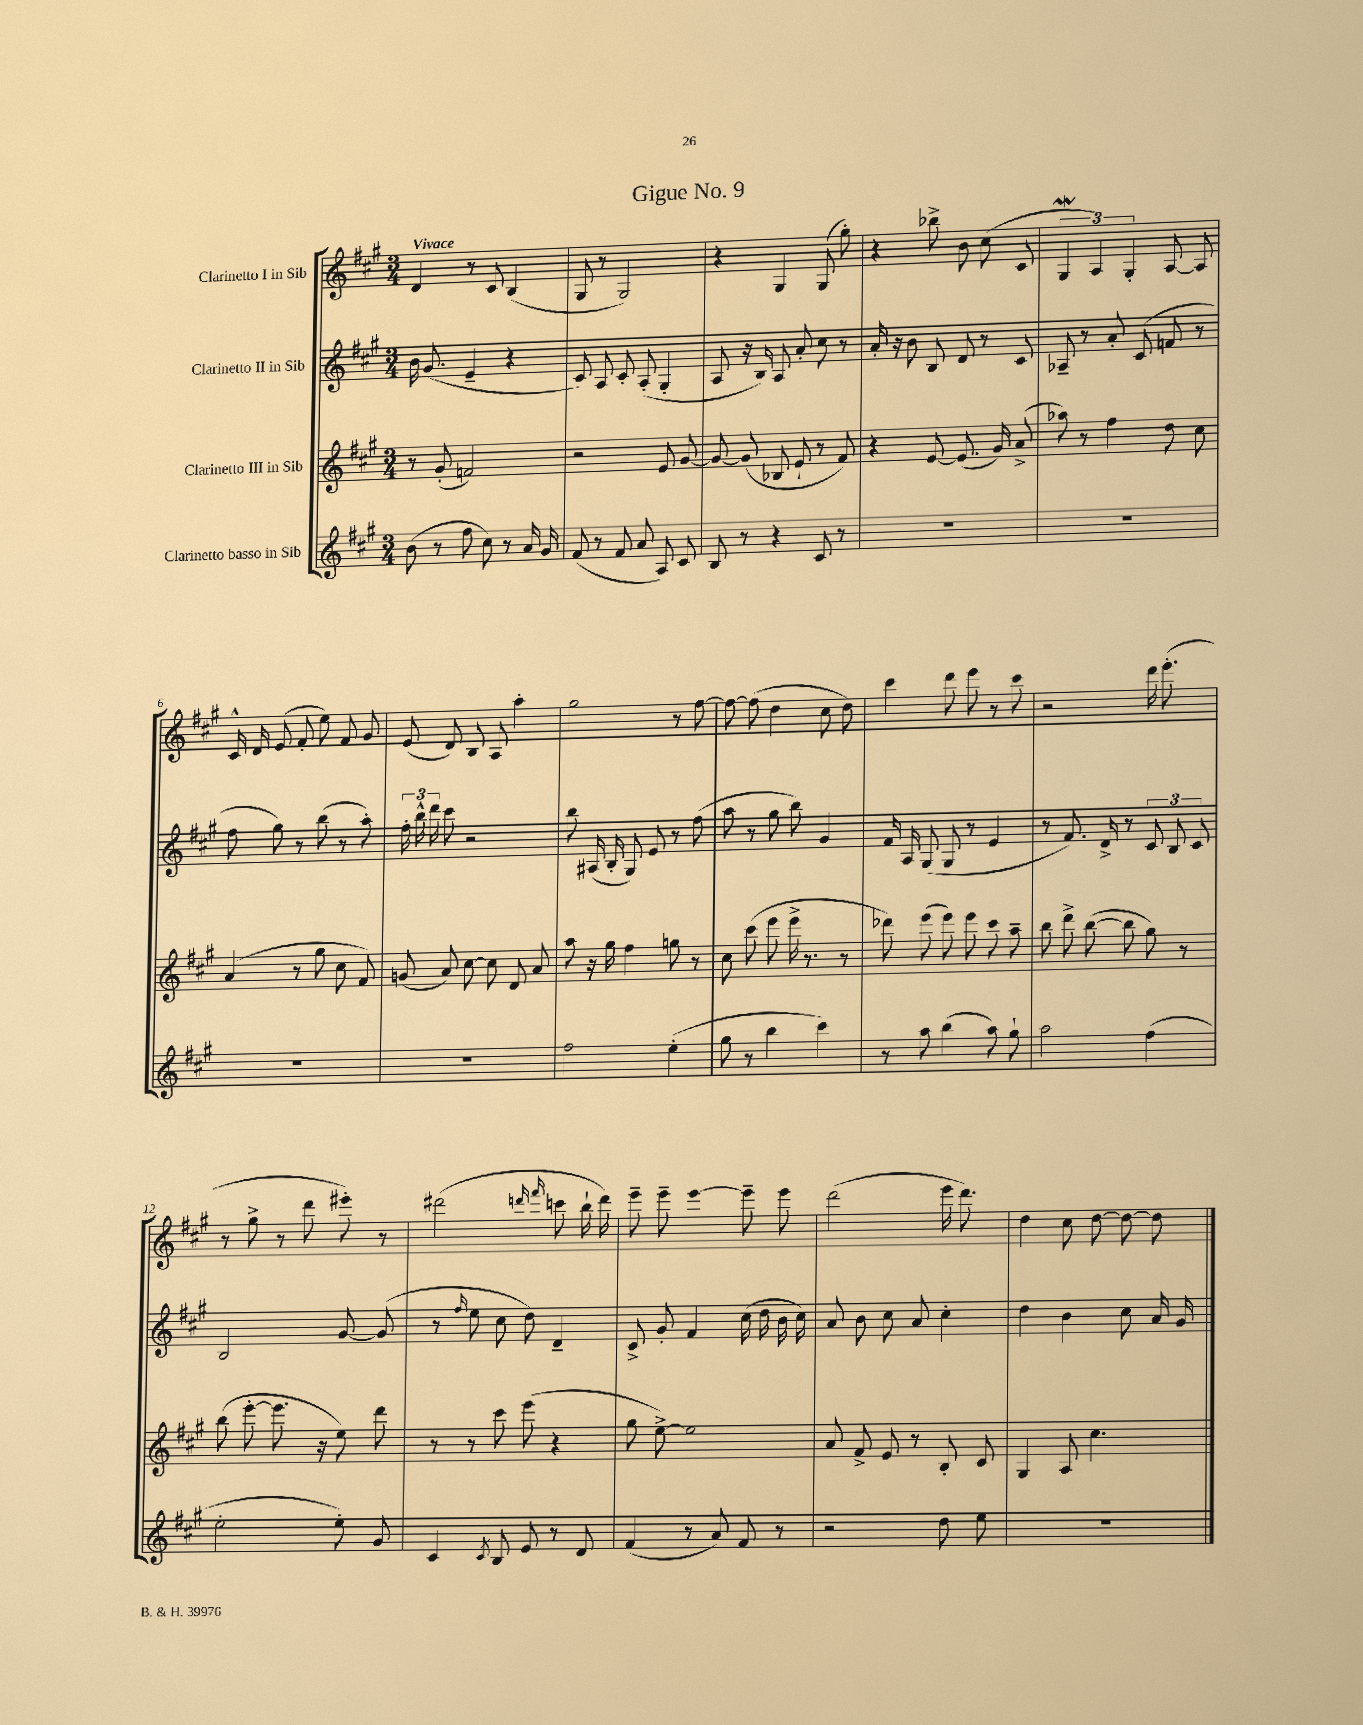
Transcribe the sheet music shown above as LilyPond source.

\header { title = "Gigue No. 9" }
<<
\new StaffGroup <<
\new Staff = "s0" \with { instrumentName = "Clarinetto I in Sib" } {
    \clef treble \key a \major \numericTimeSignature \time 3/4 \tempo "Vivace"
    \autoBeamOff d'4 r8 cis'8 b4( |
    gis8 r8 gis2) |
    r4 gis4 gis8( gis''8-.) |
    r4 bes''8-> b'8 cis''8( cis'8 |
    \tuplet 3/2 { gis4\mordent a4) gis4-. } a8~ a8 |
    cis'16-^ d'16 e'8( fis'8-. e''8) fis'8 gis'8 |
    e'8( d'8) b8 a8 a''4-. |
    gis''2 r8 fis''8~ |
    fis''8~ fis''8( d''4 cis''8 d''8) |
    cis'''4 d'''8 e'''8 r8 cis'''8 |
    r2 d'''16 e'''8.-.( |
    r8 gis''8-> r8 d'''8 eis'''8-.) r8 |
    dis'''2( \grace { d'''16 fis'''16 } c'''8 b''16-! d'''16) |
    e'''8-- e'''8-- e'''4~ e'''8-- e'''8 |
    d'''2( e'''16 d'''8.) |
    d''4 cis''8 d''8~ d''8~ d''8 \bar "|." |
}
\new Staff = "s1" \with { instrumentName = "Clarinetto II in Sib" } {
    \clef treble \key a \major \numericTimeSignature \time 3/4
    \autoBeamOff b'16 gis'8.( e'4-- r4 |
    cis'8) a8 cis'8-. a8-.( gis4-. |
    a8 r16 b16) a8 a'8-. cis''8 r8 |
    a'16-. r16 b'8 b8 d'8 r8 cis'8 |
    aes8-- r8 a'8-. cis'8( f'8 r8 |
    fis''8 gis''8) r8 b''8( r8 a''8-.) |
    \tuplet 3/2 { fis''16-. b''16-^ d'''16 } cis'''8 r2 |
    b''8 ais16( b16-. gis8) e'8 r8 fis''8( |
    a''8 r8 gis''8 b''8) gis'4 |
    fis'16 a16 gis8( gis8 r8 e'4 |
    r8 fis'8.) d'16-> r8 \tuplet 3/2 { cis'8 b8 cis'8 } |
    b2 gis'8~ gis'8( |
    r8 \grace { fis''16 } e''8 cis''8 d''8) d'4-- |
    cis'8-> gis'8-. fis'4 cis''16( d''16 b'16 cis''16) |
    a'8 b'8 cis''8 a'8 cis''4-. |
    d''4 b'4 cis''8 a'16 gis'16 \bar "|." |
}
\new Staff = "s2" \with { instrumentName = "Clarinetto III in Sib" } {
    \clef treble \key a \major \numericTimeSignature \time 3/4
    \autoBeamOff r8 gis'8-.( f'2) |
    r2 e'8 gis'8~ |
    gis'8~ gis'8( bes8 e'8-! r8 fis'8) |
    r4 e'8~ e'8.( gis'16) a'8->( |
    aes''8) r8 fis''4 d''8 cis''8 |
    a'4( r8 gis''8 cis''8 fis'8) |
    g'8( a'8) cis''8~ cis''8 d'8 a'8 |
    a''8 r16 gis''16 fis''4 g''8 r8 |
    cis''8 cis'''8( e'''8 e'''16-> r8. r8 |
    des'''8) e'''8( e'''8) e'''8 cis'''8 a''8-- |
    b''8 d'''8-> b''8~( b''8 gis''8) r8 |
    b''8( e'''8~-. e'''8. r16 e''8) d'''8 |
    r8 r8 cis'''8 e'''8( r4 |
    gis''8 e''8~->) e''2 |
    a'8 fis'8-> e'8 r8 b8-. cis'8 |
    gis4 a8 cis''4. \bar "|." |
}
\new Staff = "s3" \with { instrumentName = "Clarinetto basso in Sib" } {
    \clef treble \key a \major \numericTimeSignature \time 3/4
    \autoBeamOff b'8( r8 fis''8 cis''8) r8 a'16 gis'16 |
    fis'8( r8 fis'8 a'8 a8) cis'8 |
    b8 r8 r4 cis'8 r8 |
    R2. |
    R2. |
    R2. |
    R2. |
    fis''2 e''4-.( |
    gis''8 r8 b''4 cis'''4) |
    r8 a''8 b''4( a''8) gis''8-! |
    a''2 fis''4( |
    e''2-. e''8-.) gis'8 |
    cis'4 \acciaccatura { cis'8 } b8 e'8 r8 d'8 |
    fis'4( r8 a'8) fis'8 r8 |
    r2 d''8 e''8 |
    R2. \bar "|." |
}
>>
>>
